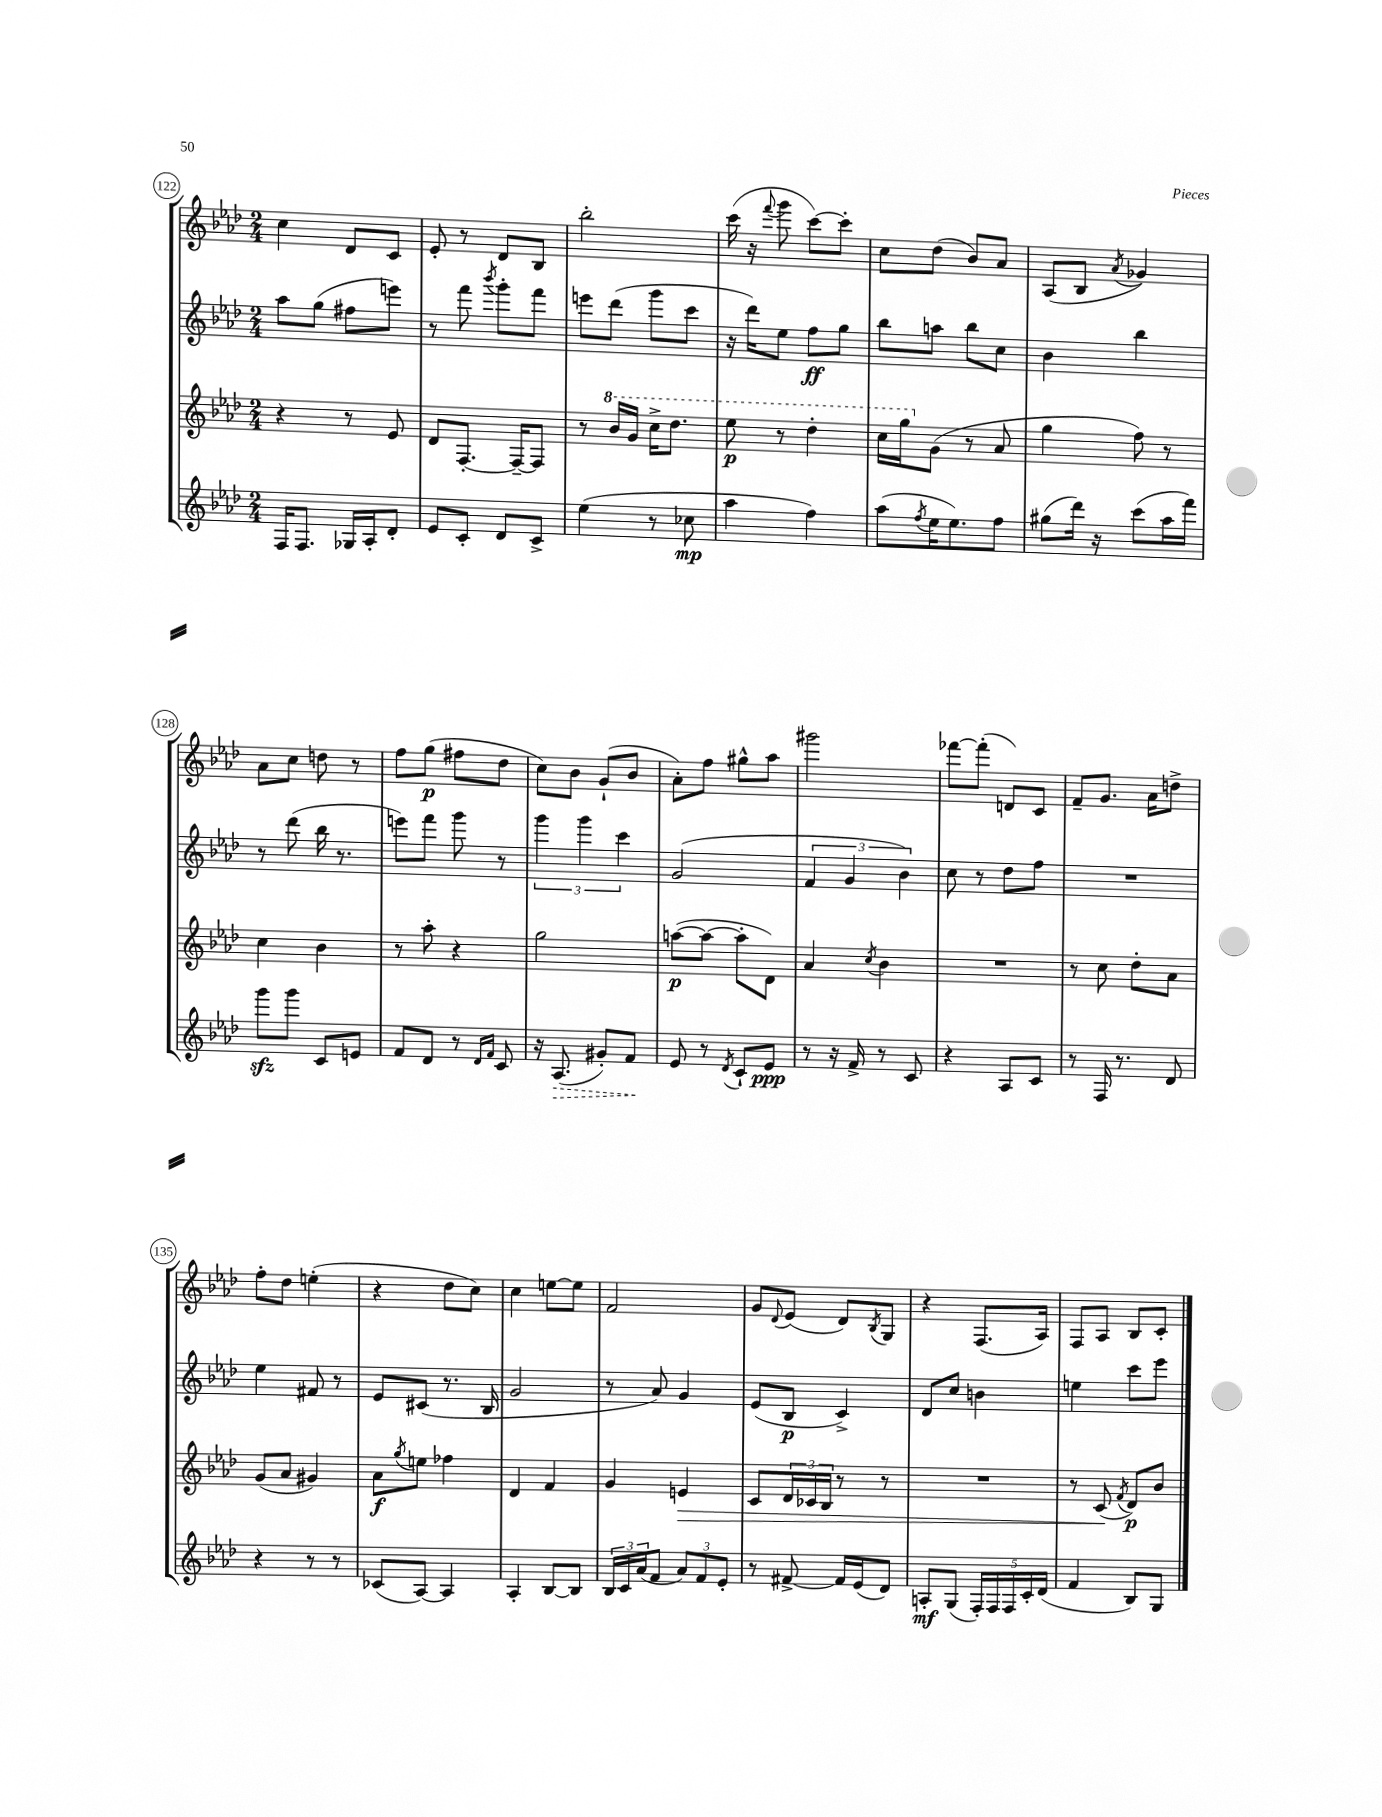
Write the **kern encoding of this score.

**kern	**kern	**kern	**kern
*staff4	*staff3	*staff2	*staff1
*clefG2	*clefG2	*clefG2	*clefG2
*k[b-e-a-d-]	*k[b-e-a-d-]	*k[b-e-a-d-]	*k[b-e-a-d-]
*M2/4	*M2/4	*M2/4	*M2/4
16F	4r	8aa-	4cc
8.F	.	.	.
.	.	(8gg	.
16G-	8r	8ff#	8d-
16A-'	.	.	.
8d-'	8e-	8eee)	8c
=	=	=	=
8e-	8d-	8r	8e-'
8c'	[8.F'	8fff	8r
.	.	8qbbb-	.
8d-	.	8ggg'	8d-
.	16F~_	.	.
8c^	8F]	8fff	8B-
=	=	=	=
(4ee-	8r	8eee	2bb-'
.	16bb-	(8ddd-	.
.	16gg	.	.
8r	16ccc^	8ggg	.
.	8.ddd-	.	.
8cc-	.	8ccc	.
=	=	=	=
4aa-	8eee-	16r	(16ccc
.	.	16ddd-)	16r
.	.	.	8qqfff
.	8r	8ee-	8ggg
4ff)	4ddd-'	8ff	[8ccc)
.	.	8gg	8ccc']
=	=	=	=
(8aa-	16ccc	8bb-	8cc
.	16ggg	.	.
8qff	.	.	.
16ee-	(8g	8aa	(8dd-
8.ee-)	.	.	.
.	8r	8bb-	8b-)
8ff	8a-	8cc	8a-
=	=	=	=
(8gg#	4gg	4b-	(8A-
16ddd-)	.	.	8B-
16r	.	.	.
.	.	.	8qa-
(8ccc	8ff)	4bb-	4g-)
16aa-	8r	.	.
16fff)	.	.	.
=	=	=	=
8ggg	4cc	8r	8a-
8ggg	.	(8ddd-	8cc
8c	4b-	16bb-	8dd
.	.	8.r	.
8e	.	.	8r
=	=	=	=
8f	8r	8eee)	8ff
8d-	8aa-'	8fff	(8gg
8r	4r	8ggg	8ff#
16qqd-	.	.	.
16qqf	.	.	.
8c	.	8r	8dd-
=	=	=	=
16r	2gg	6ggg	8cc)
(8.A-	.	.	.
.	.	.	8b-
.	.	6ggg	.
8g#')	.	.	(8g`
.	.	6ccc	.
8f	.	.	8b-
=	=	=	=
8e-	([8aa	(2g	8a-')
8r	8aa_	.	8ff
8qd-	.	.	.
8c`	8aa']	.	8gg#^^
8e-	8d-)	.	8aa-
=	=	=	=
8r	4a-	6f	2ggg#
16r	.	.	.
.	.	6g	.
16f^	.	.	.
.	8qcc	.	.
8r	4b-	.	.
.	.	6b-)	.
8c	.	.	.
=	=	=	=
4r	2r	8cc	[8fff-
.	.	8r	(8fff-']
8A-	.	8dd-	8d)
8c	.	8ff	8c
=	=	=	=
8r	8r	2r	8f~
16F	8cc	.	8.g
8.r	.	.	.
.	8dd-'	.	.
.	.	.	16a-
8d-	8a-	.	8dd^
=	=	=	=
4r	(8g	4ee-	8ff'
.	8a-	.	8dd-
8r	4g#)	8f#	(4ee'
8r	.	8r	.
=	=	=	=
(8c-	8a-	8e-	4r
.	8qgg	.	.
[8A-)	8ee	(8c#	.
4A-]	4ff-	8.r	8dd-
.	.	.	8cc)
.	.	16B-	.
=	=	=	=
4A-'	4d-	2g	4cc
[8B-	4f	.	[8ee
8B-]	.	.	8ee]
=	=	=	=
24B-	4g	8r	2f
24c	.	.	.
(24a-	.	.	.
8f	.	8a-)	.
12a-)	4e	4g	.
12f	.	.	.
12e-'	.	.	.
=	=	=	=
8r	8c	(8e-	8g
.	.	.	8qqd-
[8f#^	24d-	8B-	(8e-
.	24c-	.	.
.	24B-	.	.
16f#]	8r	4c^)	8d-)
(16e-	.	.	.
.	.	.	8qB-
8d-)	8r	.	8G
=	=	=	=
8A'	2r	8d-	4r
(8G	.	8cc	.
20F')	.	4b	(8.F
20F	.	.	.
20F	.	.	.
20c'	.	.	.
.	.	.	16A-)
(20d-	.	.	.
=	=	=	=
4f	8r	4ee	8F
.	(8c	.	8A-
.	8qf	.	.
8B-)	8d-)	8ccc	8B-
8G	8b-	8eee-	8c'
==	==	==	==
*-	*-	*-	*-
